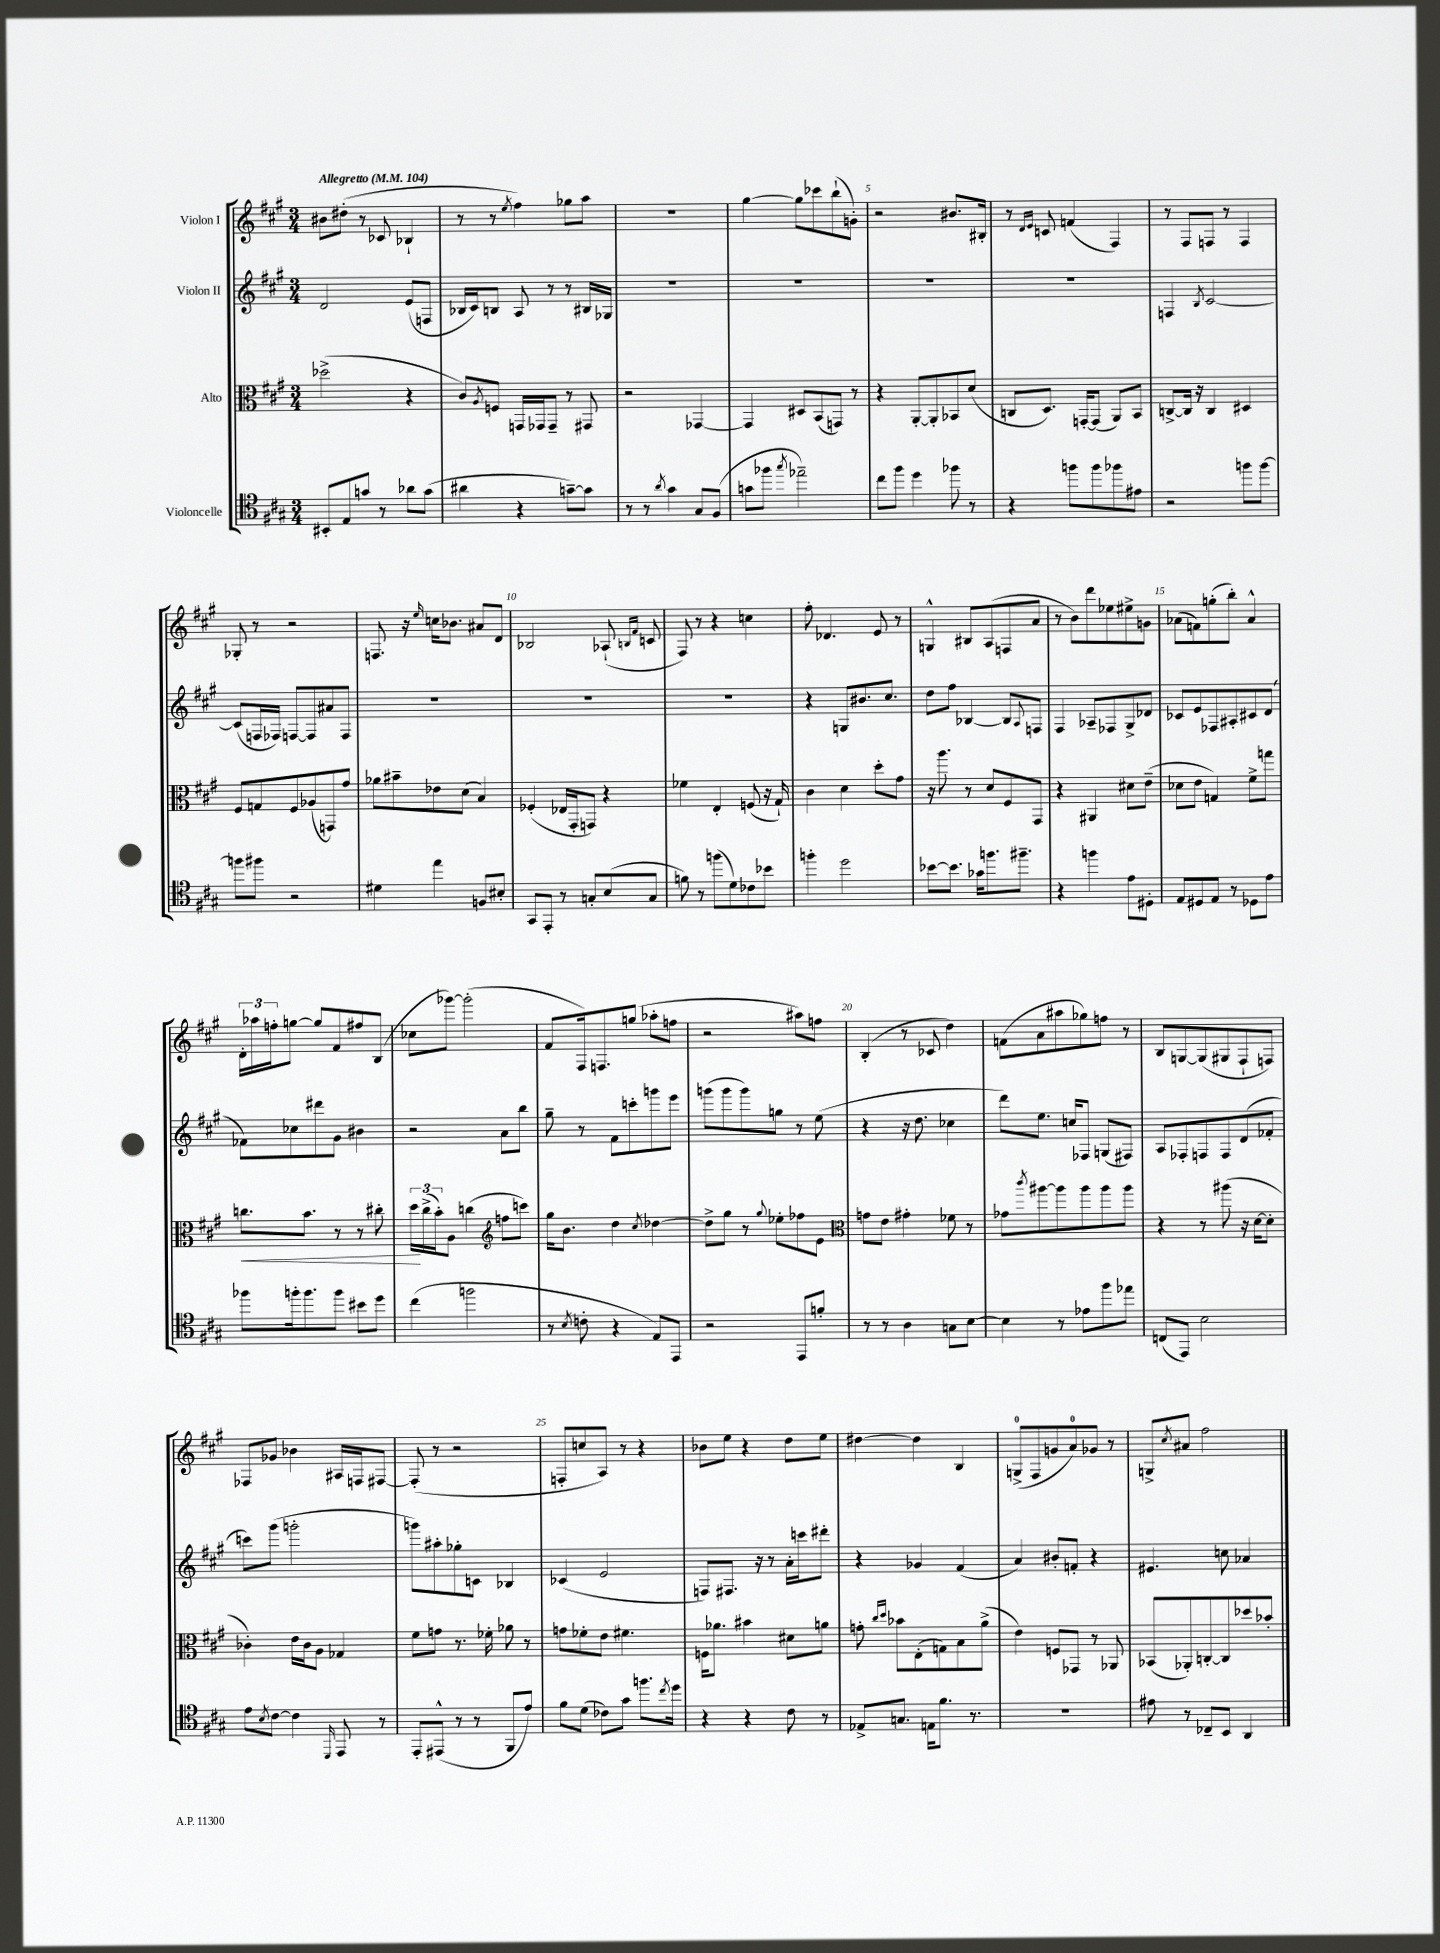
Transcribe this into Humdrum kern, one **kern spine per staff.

**kern	**kern	**dynam	**kern	**kern
*part4	*part3	*part3	*part2	*part1
*staff4	*staff3	*staff3	*staff2	*staff1
*I"Violoncelle	*I"Alto	*	*I"Violon II	*I"Violon I
*clefC4	*clefC3	*	*clefG2	*clefG2
*k[f#c#g#]	*k[f#c#g#]	*	*k[f#c#g#]	*k[f#c#g#]
*M3/4	*M3/4	*	*M3/4	*M3/4
*MM104	*MM104	*	*MM104	*MM104
=1	=1	=1	=1	=1
!	!	!	!	!LO:TX:a:B:t=Allegretto
8BB#X'/L	(2dd-X^\	.	2d/	8b#X\L
8E/	.	.	.	(8dd#X'\J
8gn/J	.	.	.	8r
8r	.	.	.	8c-X/
8a-X\L	4r	.	(8e/L	4B-X`/
(8g\J	.	.	8Fn/J	.
=2	=2	=2	=2	=2
4a#X\	8c#/L)	.	16B-X/LL	8r
.	.	.	16c#/J)	.
.	8qA/	.	.	.
.	8Fn/J	.	8Bn/J	8r
.	.	.	.	8qee/
4r	16GGn/LL	.	8A/	4ff#\)
.	16GG-X/J	.	.	.
.	8GG-~/J	.	8r	.
[8gn~\L)	8r	.	8r	8gg-X\L
8g\J]	8GG#X/	.	16B#X/LL	8aa\J
.	.	.	16G-X/JJ	.
=3	=3	=3	=3	=3
8r	2r	.	2.r	2.r
8r	.	.	.	.
8qa/	.	.	.	.
4g#\	.	.	.	.
8G#/L	[4GG-X/	.	.	.
(8F#/J	.	.	.	.
=4	=4	=4	=4	=4
8gn\L	4GG-/]	.	2.r	[4gg#\
8ff-X\J	.	.	.	.
8qgg#/	.	.	.	.
2ee-X~\)	8D#X/L	.	.	8gg#\L]
.	(8BB/	.	.	8ccc-X\
.	8GGn/J)	.	.	(8bb`\
.	8r	.	.	8gn'\J)
=5	=5	=5	=5	=5
8cc#\L	4r	.	2.r	2r
8ff#\J	.	.	.	.
4dd\	[8AA'/L	.	.	.
.	8AA'/]	.	.	.
8ff-X\	8BB-X/	.	.	8.b#X/L
8r	(8d/J	.	.	.
.	.	.	.	16B#X'/Jk
=6	=6	=6	=6	=6
4r	8Cn/L	.	2.r	8r
.	.	.	.	16qqd/LL
.	.	.	.	16qqe/JJ
.	8.D/J)	.	.	8cn/
8ffn\L	.	.	.	(4fn/
.	[16GGn'/KL	.	.	.
8ff\	(8GG/J]	.	.	.
8ff-X\	8AA/L)	.	.	4F#/)
8e#X\J	8BB/J	.	.	.
=7	=7	=7	=7	=7
2r	[8Cn^/L	.	4Fn/	8r
.	16C/Jk]	.	.	8F#/L
.	16r	.	.	.
.	.	.	8qB/	.
.	4C/	.	[2c#/	8Fn/J
.	.	.	.	8r
8ffn\L	4D#X/	.	.	4F/
[8ff\J	.	.	.	.
!!LO:LB:g=z
=8	=8	=8	=8	=8
8ffn\L]	8F#/L	.	(8c#/L]	8G-X'/
8ff#X\J	8Gn/	.	16Fn/L	8r
.	.	.	16F-X/JJ)	.
2r	8F#/	.	[8Fn/L	2r
.	(8A-X/	.	8F/]	.
.	8GGn/)	.	8a#X/	.
.	8g#/J	.	8F/J	.
=9	=9	=9	=9	=9
4d#X\	8a-X\L	.	2.r	8.Fn/
.	8b#X~\	.	.	.
.	.	.	.	16r
.	.	.	.	16qqee/
4ee\	8e-X\	.	.	16ccn\KL
.	.	.	.	8.b-X\J
.	(8d\J	.	.	.
8Fn/L	4B/)	.	.	8a#X/L
8B#X'/J	.	.	.	8d/J
=10	=10	=10	=10	=10
8GG#/L	(4F-X'/	.	2.r	2B-X/
8EE'/J	.	.	.	.
8r	16E-X/LL	.	.	.
.	16GG#'/J	.	.	.
8Gn'/L	8GGn/J)	.	.	.
(8B/	4r	.	.	(8A-X`/
.	.	.	.	16qqBn/LL
.	.	.	.	16qqf#/JJ
8G/J	.	.	.	8cn/
=11	=11	=11	=11	=11
8fn\)	4f-X\	.	2.r	8F#/)
8r	.	.	.	8r
(8ffn\L	4E'/	.	.	4r
8d\)	.	.	.	.
8c-X\	(8Fn/	.	.	4ccn\
8b-X\J	16r	.	.	.
.	16G#`/)	.	.	.
=12	=12	=12	=12	=12
4ffn'\	4c#\	.	4r	8ff#'\
.	.	.	.	4.d-X/
2dd\	4d\	.	8Gn/L	.
.	.	.	8.b#X/	.
.	8dd'\L	.	.	8e/
.	.	.	8.cc#/J	.
.	8g#\J	.	.	8r
=13	=13	=13	=13	=13
[8b-X\L	16r	.	8dd\L	4Gn^^/
.	8.aa\	.	.	.
8.b-\J]	.	.	8ff#\J	.
.	8r	.	[4B-X/	8B#X/L
16g-X\KL	.	.	.	.
8.ffn\	8d/L	.	.	(8A/
.	8F#/	.	8B-/L]	8Fn/
8.ff#X~\J	.	.	.	.
.	.	.	8qqA/	.
.	8GG#/J	.	8Fn/J	8a/J
=14	=14	=14	=14	=14
4r	4r	.	4F#/	8r
.	.	.	.	8b\L)
4ffn\	4AA#X/	.	8A-X~/L	8ddd\
.	.	.	8F-X/	8ee-X\
8e\L	8d#X\L	.	8G#^/	8ee#X^\
8D#X'\J	(8e~\J	.	8d-X/J	8gn\J
=15	=15	=15	=15	=15
8E/L	8d-X\L	.	8c-X/L	(8a-X\L
8D#X/	8e\J	.	8e/	8fn\)
8E/J	4Gn/)	.	8F-X/	(8ggn'\
8r	.	.	8A#X'/	8bb'\J)
8D-X\L	8f#^\L	.	8c#X/	4a-^^/
8e\J	8ggn\J	.	(8d/J	.
!!LO:LB:g=z
=16	=16	=16	=16	=16
!	!	!LO:HP:b	!	!
8ff-X\L	8.ccn\L	<	8f-X\L)	24d'\LL
.	.	.	.	24aa-X\
.	.	.	.	24ffn'\J
16ffn'\k	.	.	8cc-X\	[8ggn\J
8.ff\	8.b\J	.	.	.
.	.	.	8ddd#X\	8gg/L]
8ff\J	8r	.	8g#\J	8f#/
8b#X\L	8r	.	4b#X\	8ff#X/
8dd\J	8cc#X'\	.	.	(8B/J
=17	=17	=17	=17	=17
(4cc#\	24dd\LL	.	2r	8cc-X\L
.	(24cc#^\	[	.	.
.	24b'\J)	.	.	.
.	8A\J	.	.	[8ggg-X\J)
2ffn\	(4ccn\	.	.	(2ggg-'\]
*	*clefG2	*	*	*
.	8ffn\L	.	8a\L	.
.	8cccn\J)	.	8bb\J	.
=18	=18	=18	=18	=18
8r	16gg#\KL	.	8gg#~\	8f#/L
.	8.b\J	.	.	.
8qB/	.	.	.	.
8cn'\	.	.	8r	16F#/k)
.	.	.	.	8.Fn/
4r	4dd\	.	8f#\L	.
.	.	.	8cccn'\	(8ggn/J
.	8qcc#/	.	.	.
8E/L)	[4dd-X\	.	8gggn\	8aa-X'\L
8EE/J	.	.	8eee\J	8ffn\J
=19	=19	=19	=19	=19
2r	8dd-^\L]	.	(8gggn\L	2r
.	8gg#\J	.	8ggg\	.
.	8r	.	8ggg\)	.
.	8qqgg#/	.	.	.
.	8ee-X'\L	.	8ggn\J	.
8EE/L	8ff-X\	.	8r	8aa#X\L)
8fn'/J	8e\J	.	(8ee\	8ffn\J
=20	=20	=20	=20	=20
*	*clefC3	*	*	*
8r	8gn\L	.	4r	(4B'/
8r	8e\J	.	.	.
4A\	4g#X'\	.	16r	8r
.	.	.	8.dd\	.
.	.	.	.	8c-X/
8Gn\L	8f-X\	.	4cc-X\	4dd\)
[8B\J	8r	.	.	.
=21	=21	=21	=21	=21
4B\]	8g-X\L	.	8ddd\L)	(8fn\L
.	8qccc#/	.	.	.
.	[8aa#X\	.	8.ee\J	8a\
8r	8aa#\]	.	.	8aa#X\
.	.	.	16ccn/KL	.
8e-X\L	8aa#\	.	8F-X/J	8gg-X\)
8ff#\	8aa#\	.	(8Gn/L	8ffn\J
8ee-X\J	8aa#\J	.	8F#X/J)	8r
=22	=22	=22	=22	=22
(8Cn/L	4r	.	8A/L	8B/L
8EE/J)	.	.	8F-X'/	[8Gn/
2B\	8r	.	8Fn/	(8G/]
.	(8aa#X\	.	8F/	8G#X/
.	16r	.	(8d/	8F#`/
.	[16d\KL	.	.	.
.	8d'\J]	.	8f-X'/J	8Fn/J)
!!LO:LB:g=z
=23	=23	=23	=23	=23
8e\L	4c-X'\)	.	8cccn\L)	8F-X/L
8qB/	.	.	.	.
[8c#\J	.	.	(8ggg#\J	8g-X/J
4c#\]	16e\LL	.	2gggn'\	4b-X\
.	16c-\J	.	.	.
.	8A\J	.	.	.
16qqDD/	.	.	.	.
8EE/	4G-X/	.	.	16A#X/LL
.	.	.	.	16Fn/J
8r	.	.	.	[8F#X/J
=24	=24	=24	=24	=24
8EE'/L	8f#\L	.	8gggn\L)	(8F#'/]
(8EE#X^^/J	8gn\J	.	8aa#X'\	8r
8r	8.r	.	8gg-X'\	2r
8r	.	.	8cn\J	.
.	16f-X'\	.	.	.
8FF#/L	8a-X\	.	4B-X/	.
8e/J)	8r	.	.	.
=25	=25	=25	=25	=25
8f#\L	8gn\L	.	(4c-X/	8Fn'/L
(8d\J	8f-X'\	.	.	8ccn/
8c-X\L)	8e\J	.	2e/	8A/J)
8g#\J	4.f#X\	.	.	8r
8.ffn\L	.	.	.	4r
8qcc#/	.	.	.	.
16dd\Jk	.	.	.	.
=26	=26	=26	=26	=26
4r	16Fn\KL	.	8Fn/L)	8b-X\L
.	8.a-X\J	.	.	.
.	.	.	8.F#X/J	8ee\J
4r	4b#X\	.	.	4r
.	.	.	16r	.
.	.	.	8r	.
8c#\	8d#X\L	.	16a'\LL	8dd\L
.	.	.	16cccn\J	.
8r	8an\J	.	8ddd#X'\J	8ee\J
=27	=27	=27	=27	=27
8E-X^/L	8gn'\	.	4r	[4dd#X\
.	16qqcc#/LL	.	.	.
.	16qqdd/JJ	.	.	.
8.Gn/J	8b-X\L	.	.	.
.	(8E'\	.	4g-X/	4dd#\]
16En\KL	.	.	.	.
8.f#\J	8Gn\)	.	.	.
.	8B\	.	(4f#/	4B/
8.r	.	.	.	.
.	(8a^\J	.	.	.
=28	=28	=28	=28	=28
2.r	4e\)	.	4a/)	(8Gn^/L
.	.	.	.	8F#/
.	8Fn/L	.	8b#X'/L	8gn/
.	8GG-X/J	.	8fn'/J	8a/)
.	8r	.	4r	8g-X/J
.	8AA-X/	.	.	8r
=29	=29	=29	=29	=29
8e#X\	(8BB-X/L	.	4.e#X/	8Gn^/L
.	.	.	.	8qcc#/
8r	8AA-X'/)	.	.	8a#X/J
8C-X~/L	[8Cn'/	.	.	2ff#\
8BB/J	8C/]	.	8ccn\	.
4AA/	8dd-X/	.	4a-X/	.
.	8b-X'/J	.	.	.
==	==	==	==	==
*-	*-	*-	*-	*-
